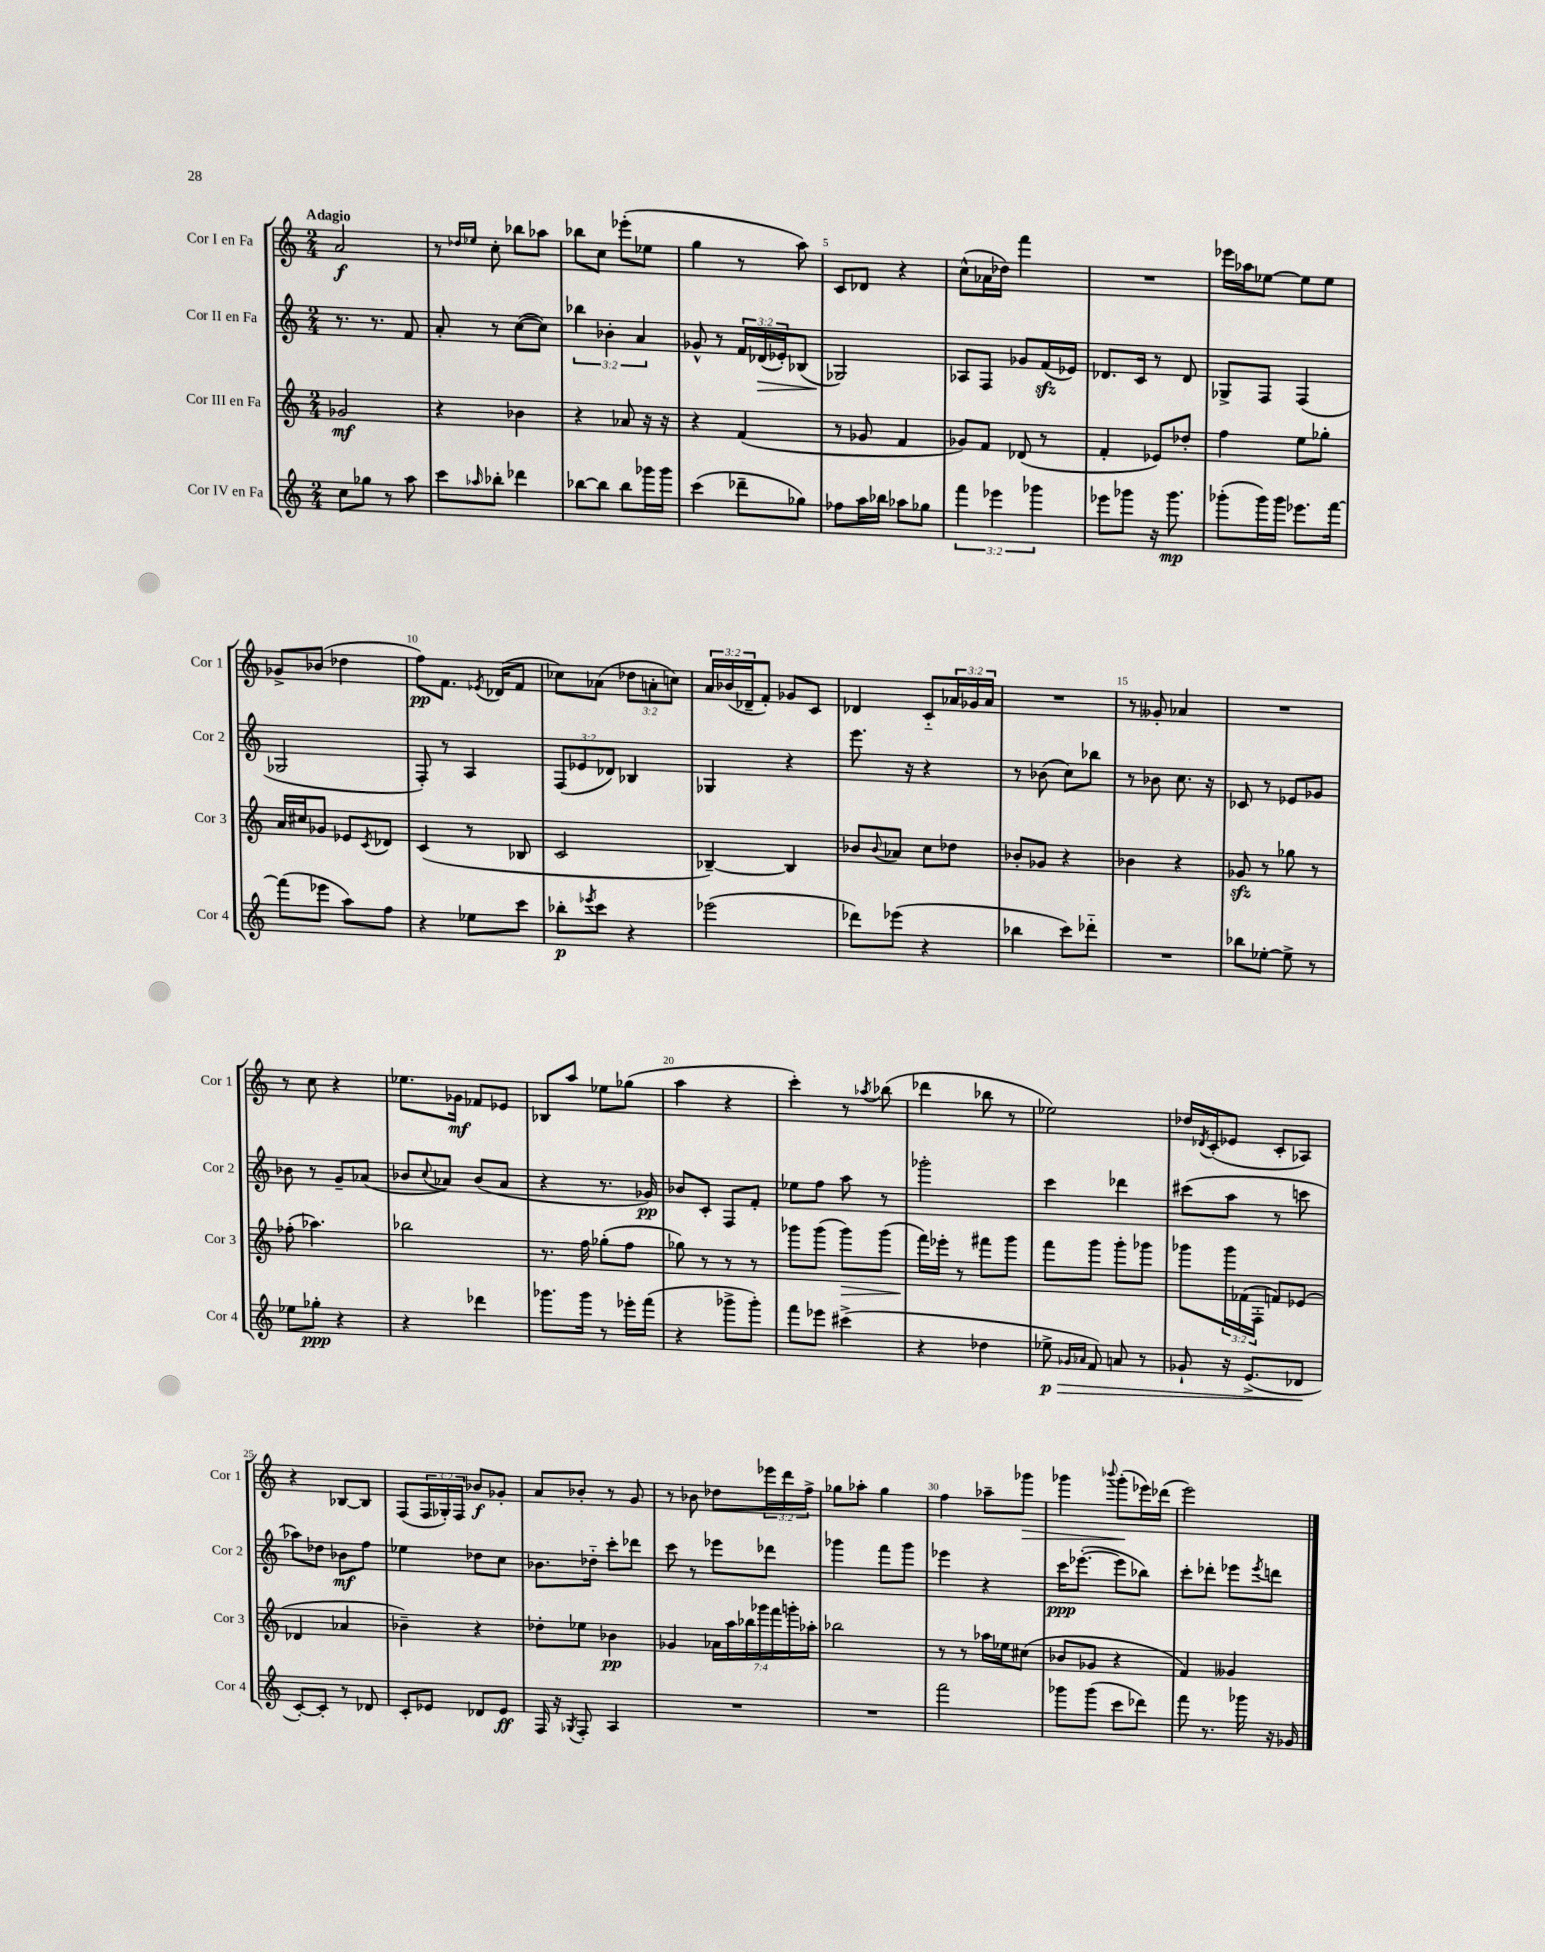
<<
\new StaffGroup <<
\new Staff = "s0" \with { instrumentName = "Cor I en Fa" shortInstrumentName = "Cor 1" } {
    \clef treble \key c \major \numericTimeSignature \time 2/4 \override Staff.TupletNumber.text = #tuplet-number::calc-fraction-text \tempo "Adagio"
    a'2\f |
    r8 \grace { des''16 ees''16 } c''8-. bes''8 aes''8 |
    bes''8 c''8 ees'''8-.( ees''8 |
    g''4 r8 a''8) |
    c'8 des'8 r4 |
    c''8-^( aes'16 des''16) f'''4 |
    R2 |
    ees'''16 aes''16 ees''8~ ees''8 ees''8 |
    ges'8-> bes'8( des''4 |
    f''8\pp) f'8. \acciaccatura { ees'8 } des'16( f'8 |
    ces''8) aes'8( \tuplet 3/2 { des''8 a'8-. c''8) } |
    \tuplet 3/2 { a'16 bes'16( des'16-- } f'8-.) ges'8 c'8 |
    des'4 c'8-_ \tuplet 3/2 { aes'16 ges'16 aes'16 } |
    R2 |
    r8 geses'8-. aes'4 |
    R2 |
    r8 c''8 r4 |
    ees''8. ges'16\mf fes'8 ees'8 |
    bes8 a''8 ees''8 ges''8( |
    a''4 r4 |
    c'''4-.) r8 \acciaccatura { aes''8 } bes''8( |
    des'''4 bes''8 r8 |
    ees''2) |
    des''16 \acciaccatura { des'8 } c'16-.( ees'8 c'8-. aes8) |
    r4 bes8~ bes8 |
    f8( \tuplet 3/2 { f16 ges16-.) f16 } bes'8\f ges'8-. |
    a'8 bes'8-. r8 g'8 |
    r8 bes'8 des''8 \tuplet 3/2 { ees'''16 d'''16 f''16-> } |
    ges''8 aes''8-. ges''4 |
    f''4 aes''8-- ges'''8\> |
    ges'''4 \appoggiatura { bes'''8 } ges'''8-.\!( ees'''16) des'''16( |
    e'''2) \bar "|." |
}
\new Staff = "s1" \with { instrumentName = "Cor II en Fa" shortInstrumentName = "Cor 2" } {
    \clef treble \key c \major \numericTimeSignature \time 2/4 \override Staff.TupletNumber.text = #tuplet-number::calc-fraction-text
    r8. r8. f'8 |
    a'8-. r8 c''8~( c''8) |
    \tuplet 3/2 { bes''4 bes'4-. a'4 } |
    ges'8-^ r8 \tuplet 3/2 { f'16 des'16\>( ees'16-.) } bes8( |
    ges2\!) |
    aes8 f8 ges'8 f'16\sfz( ees'16) |
    des'8. c'16 r8 des'8 |
    ges8-> f8 f4( |
    ges2 |
    f8-.) r8 a4 |
    \tuplet 3/2 { f8( ees'8 des'8) } bes4 |
    ges4 r4 |
    e'''8. r16 r4 |
    r8 bes'8( c''8) bes''8 |
    r8 bes'8 c''8. r16 |
    ces'8 r8 ees'8 ges'8 |
    bes'8 r8 g'8-- aes'8( |
    bes'8 \appoggiatura { c''8 } aes'8) bes'8( aes'8 |
    r4 r8. ges'16\pp) |
    bes'8 c'8-. f8 f'8-. |
    ees''8 f''8 a''8 r8 |
    ges'''2-. |
    c'''4 des'''4 |
    cis'''8( a''8 r8 c'''8 |
    aes''8) des''8 bes'8\mf f''8 |
    ees''4 des''8 c''8 |
    bes'8. des''16-_ c'''8-. des'''8 |
    c'''8 r8 ees'''8 des'''8 |
    ges'''4 f'''8 ges'''8 |
    ees'''4 r4 |
    c'''16\ppp ees'''8.~-.( ees'''8 bes''8) |
    c'''8-. des'''8-. ees'''8 \acciaccatura { ees'''8 } d'''8 \bar "|." |
}
\new Staff = "s2" \with { instrumentName = "Cor III en Fa" shortInstrumentName = "Cor 3" } {
    \clef treble \key c \major \numericTimeSignature \time 2/4 \override Staff.TupletNumber.text = #tuplet-number::calc-fraction-text
    ges'2\mf |
    r4 bes'4 |
    r4 aes'8 r16 r16 |
    r4 f'4( |
    r8 ges'8 f'4 |
    ges'8) f'8 des'8( r8 |
    f'4-. ees'8) des''8-. |
    f''4 e''8 ges''8-. |
    a'16 cis''16 ges'8 ees'8 \acciaccatura { c'8 } des'8 |
    c'4( r8 bes8 |
    c'2 |
    bes4~--) bes4 |
    bes'8 \appoggiatura { bes'8 } aes'8 c''8 des''8 |
    bes'8-. ges'8 r4 |
    bes'4 r4 |
    ges'8\sfz r8 ges''8 r8 |
    fes''8-.( aes''4.) |
    bes''2 |
    r8. f''16 ges''8-.( f''8 |
    ges''8) r8 r8 r8 |
    ges'''8 ges'''8( ges'''8\>) ges'''8( |
    f'''16\!) ees'''16-. r8 fis'''8 g'''8 |
    f'''8 g'''8 g'''8-. ges'''8 |
    ges'''8 \tuplet 3/2 { ges'''16 fes'16( f16-. } f'8) ees'8( |
    des'4 aes'4 |
    bes'4--) r4 |
    des''8-. ees''8 bes'4\pp |
    ges'4 \tuplet 7/4 { aes'16 a''16 bes''16 ges'''16 f'''16 g'''16-. aes''16-. } |
    bes''2 |
    r8 r8 aes''16 ees''16 cis''8( |
    bes'8 ges'8 r4 |
    f'4) geses'4 \bar "|." |
}
\new Staff = "s3" \with { instrumentName = "Cor IV en Fa" shortInstrumentName = "Cor 4" } {
    \clef treble \key c \major \numericTimeSignature \time 2/4 \override Staff.TupletNumber.text = #tuplet-number::calc-fraction-text
    c''8 ges''8 r8 a''8 |
    c'''8 \grace { aes''16 } bes''8-. des'''4 |
    bes''8~ bes''8 bes''8 ges'''16 ges'''16 |
    c'''4( des'''8-- ges''8) |
    fes''8 a''16 bes''16 aes''8 ges''8 |
    \tuplet 3/2 { f'''4 ees'''4 ges'''4 } |
    ees'''8 ges'''8 r16 ges'''8.\mp |
    ges'''8-.( ges'''16) ges'''16 ees'''8. f'''16~ |
    f'''8( ees'''8 a''8) f''8 |
    r4 ees''8 c'''8 |
    bes''8-.\p \acciaccatura { ees'''8 } c'''8 r4 |
    ees'''2( |
    des'''8) ees'''8( r4 |
    bes''4 c'''8) des'''8-_ |
    R2 |
    bes''8 ees''8~-. ees''8-> r8 |
    ees''8 ges''8-.\ppp r4 |
    r4 des'''4 |
    ges'''8. ges'''16 r8 ees'''16-. f'''16( |
    r4 ges'''8-> ges'''8-.) |
    f'''8 ees'''8 cis'''4->( |
    r4 des''4 |
    ees''8->\p\> \grace { ges'16 aes'16 } f'8) a'8 r8 |
    ges'8-! r16 e'8.->( des'8\! |
    c'8~-.) c'8-. r8 des'8 |
    c'8-. ees'8 des'8 ees'8\ff |
    f16 r16 \acciaccatura { ges8 } f8-. a4 |
    R2 |
    R2 |
    f'''2 |
    ges'''8 ges'''8( c'''8 des'''8) |
    f'''8 r8. ges'''16 r16 ges'16 \bar "|." |
}
>>
>>
\layout { \context { \Score \override BarNumber.break-visibility = ##(#f #t #t) barNumberVisibility = #(every-nth-bar-number-visible 5) } }
